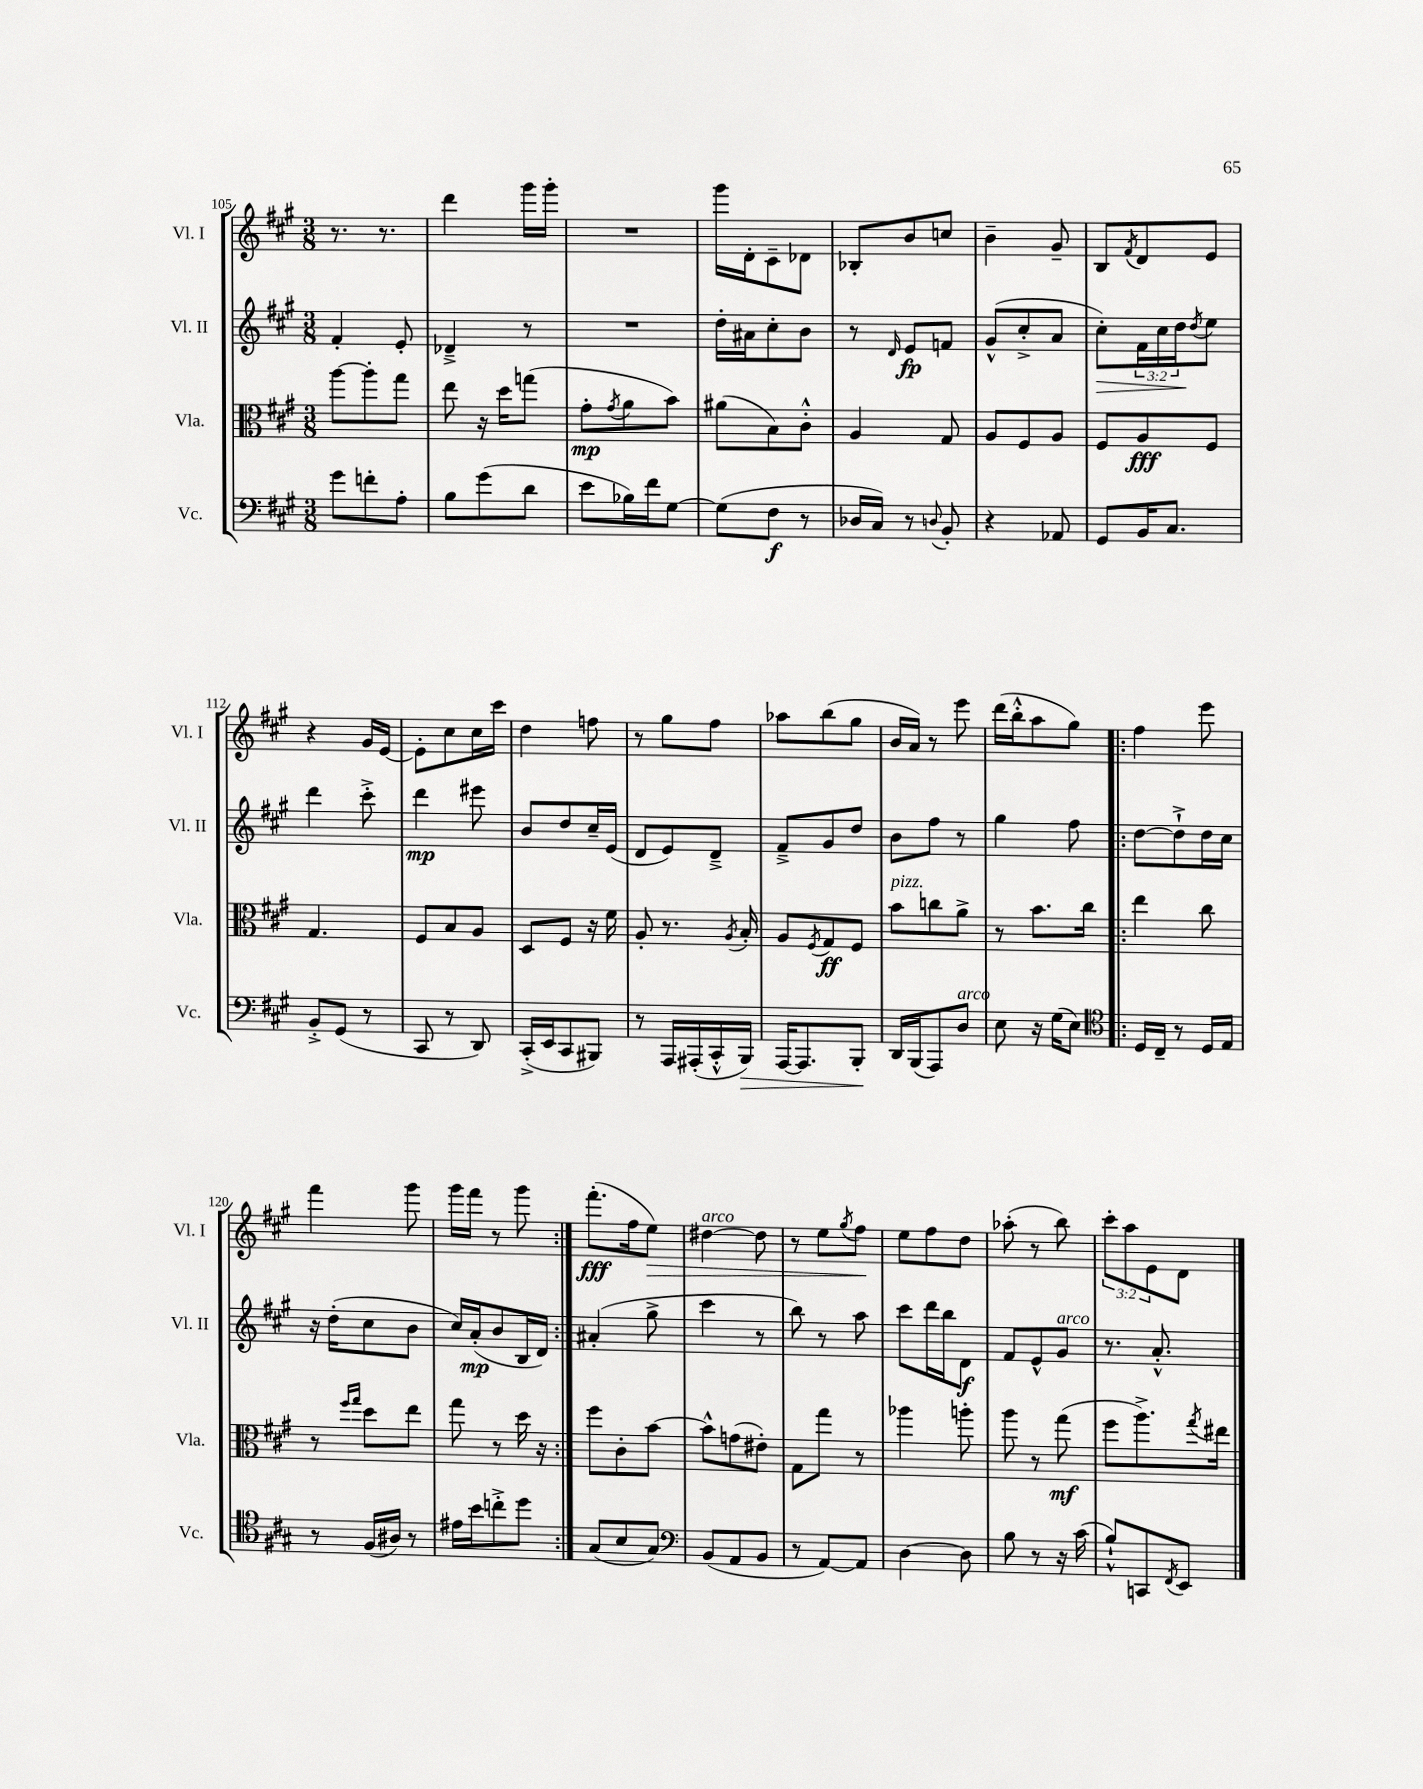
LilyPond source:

<<
\new StaffGroup <<
\new Staff = "s0" \with { instrumentName = "Vl. I" shortInstrumentName = "Vl. I" } {
    \clef treble \key a \major \numericTimeSignature \time 3/8 \override Staff.TupletNumber.text = #tuplet-number::calc-fraction-text
    r8. r8. |
    d'''4 gis'''16 gis'''16-. |
    R4. |
    gis'''16 d'16-. cis'8-- des'8 |
    bes8-. b'8 c''8 |
    b'4-- gis'8-- |
    b8 \acciaccatura { fis'8 } d'8 e'8 |
    r4 gis'16 e'16~ |
    e'8-. cis''8 cis''16 cis'''16 |
    d''4 f''8 |
    r8 gis''8 fis''8 |
    aes''8 b''8( gis''8 |
    b'16 a'16) r8 e'''8 |
    d'''16( b''16-.-^ a''8 gis''8) |
    \repeat volta 2 { fis''4 e'''8 |
    fis'''4 gis'''8 |
    gis'''16 fis'''16 r8 gis'''8 | }
    fis'''8.-.\fff( fis''16 e''8\>) |
    dis''4~^\markup { \italic "arco" } dis''8 |
    r8 e''8 \acciaccatura { gis''8 } fis''8\! |
    e''8 fis''8 d''8 |
    aes''8-.( r8 b''8) |
    \tuplet 3/2 { cis'''8-. a''8 e'8 } d'8 \bar "|." |
}
\new Staff = "s1" \with { instrumentName = "Vl. II" shortInstrumentName = "Vl. II" } {
    \clef treble \key a \major \numericTimeSignature \time 3/8 \override Staff.TupletNumber.text = #tuplet-number::calc-fraction-text
    fis'4-. e'8-. |
    des'4---> r8 |
    R4. |
    d''16-. ais'16 cis''8-. b'8 |
    r8 \grace { d'16 } e'8\fp f'8 |
    gis'8-^( cis''8-.-> a'8 |
    cis''8-.\>) \tuplet 3/2 { fis'16 cis''16 d''16\! } \acciaccatura { d''8 } e''8 |
    d'''4 cis'''8-.-> |
    d'''4\mp eis'''8 |
    b'8 d''8 cis''16-- e'16( |
    d'8 e'8) d'8---> |
    fis'8---> gis'8 d''8 |
    b'8 fis''8 r8 |
    gis''4 fis''8 |
    \repeat volta 2 { d''8~ d''8-!-> d''16 cis''16 |
    r16 d''16-.( cis''8 b'8 |
    cis''16) a'16-.\mp( b'8 b16 d'16) | }
    ais'4-.( gis''8-> |
    cis'''4 r8 |
    b''8) r8 a''8 |
    cis'''8 d'''16 b''16 d'8\f |
    fis'8 e'8-^ gis'8^\markup { \italic "arco" } |
    r8. a'8.-.-^ \bar "|." |
}
\new Staff = "s2" \with { instrumentName = "Vla." shortInstrumentName = "Vla." } {
    \clef alto \key a \major \numericTimeSignature \time 3/8
    a''8~ a''8-. gis''8 |
    e''8 r16 d''16 g''8( |
    gis'8-.\mp \acciaccatura { gis'8 } a'8 b'8) |
    ais'8( b8) cis'8-.-^ |
    a4 gis8 |
    a8 fis8 a8 |
    fis8 a8\fff fis8 |
    gis4. |
    fis8 b8 a8 |
    d8 fis8 r16 fis'16 |
    a8-. r8. \acciaccatura { a8 } b16-. |
    a8 \acciaccatura { fis8 } gis8\ff fis8 |
    b'8^\markup { \italic "pizz." } c''8 a'8-> |
    r8 b'8. cis''16 |
    \repeat volta 2 { e''4 cis''8 |
    r8 \grace { fis''16 gis''16 } d''8 e''8 |
    gis''8 r8 d''16 r16 | }
    fis''8 cis'8-. b'8~ |
    b'8-^ g'8( eis'8-.) |
    gis8 gis''8 r8 |
    aes''4 a''8-. |
    a''8 r8 gis''8\mf( |
    fis''8 a''8.->) \acciaccatura { gis''8 } eis''16 \bar "|." |
}
\new Staff = "s3" \with { instrumentName = "Vc." shortInstrumentName = "Vc." } {
    \clef bass \key a \major \numericTimeSignature \time 3/8
    gis'8 f'8-. a8-. |
    b8 gis'8( d'8 |
    e'8 bes16) fis'16 gis8~ |
    gis8( fis8\f r8 |
    des16 cis16) r8 \appoggiatura { d8 } b,8-. |
    r4 aes,8 |
    gis,8 b,16 cis8. |
    b,8-.-> gis,8( r8 |
    cis,8 r8 d,8) |
    cis,16-.->( e,16 cis,8 bis,,8) |
    r8 a,,16 ais,,16-.( cis,16-.-^ b,,16\>) |
    a,,16~ a,,8. b,,8-.\! |
    d,16 b,,16( a,,8) d8^\markup { \italic "arco" } |
    e8 r16 gis16( e8) |
    \repeat volta 2 { \clef tenor d16 cis16-- r8 d16 e16 |
    r8 fis16( ais16) r8 |
    eis'16 b'16 c''8-.-> d''8 | }
    gis8( b8 gis8) |
    \clef bass b,8( a,8 b,8 |
    r8 a,8~) a,8 |
    d4~ d8 |
    b8 r8 r16 cis'16( |
    b8-!-^) c,8 \acciaccatura { fis,8 } e,8 \bar "|." |
}
>>
>>
\layout { \context { \Score currentBarNumber = #105 } }
